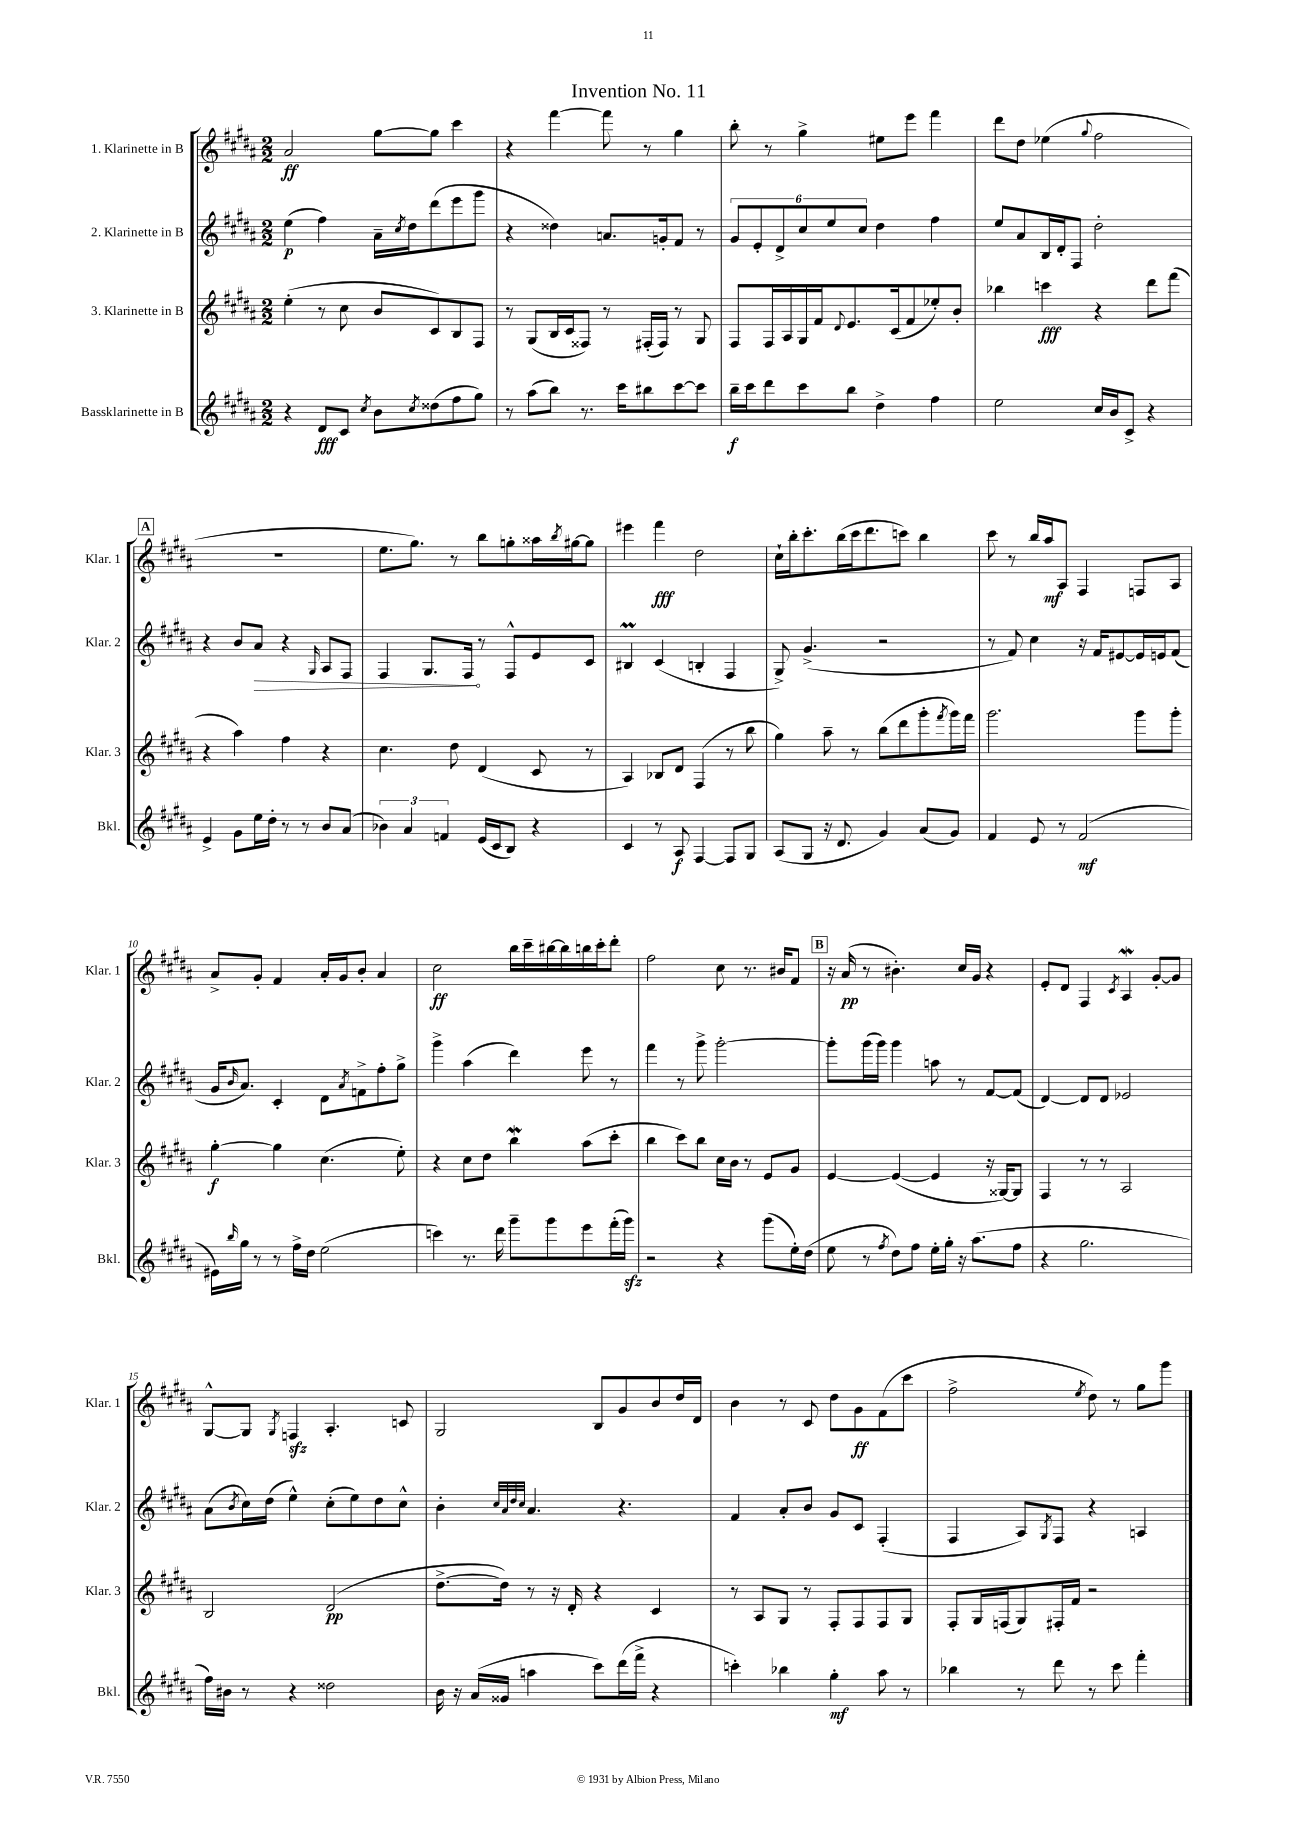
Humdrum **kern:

**kern	**dynam	**kern	**dynam	**kern	**dynam	**kern	**dynam
*part4	*part4	*part3	*part3	*part2	*part2	*part1	*part1
*staff4	*staff4	*staff3	*staff3	*staff2	*staff2	*staff1	*staff1
*I"Bassklarinette in B	*	*I"3. Klarinette in B	*	*I"2. Klarinette in B	*	*I"1. Klarinette in B	*
*I'Bkl.	*	*I'Klar. 3	*	*I'Klar. 2	*	*I'Klar. 1	*
*clefG2	*	*clefG2	*	*clefG2	*	*clefG2	*
*k[f#c#g#d#a#]	*	*k[f#c#g#d#a#]	*	*k[f#c#g#d#a#]	*	*k[f#c#g#d#a#]	*
*M2/2	*	*M2/2	*	*M2/2	*	*M2/2	*
=1	=1	=1	=1	=1	=1	=1	=1
4r	.	(4ee'\	.	(4ee\	p	2a#/	ff
8d#/L	fff	8r	.	4ff#\)	.	.	.
8c#/J	.	8cc#\	.	.	.	.	.
8qcc#/	.	.	.	.	.	.	.
8b\L	.	8b/L	.	16a#~\LL	.	[8gg#\L	.
.	.	.	.	8qcc#/	.	.	.
.	.	.	.	16dd#\J	.	.	.
8qcc#/	.	.	.	.	.	.	.
(8dd##X\	.	8c#/)	.	(8ddd#\	.	8gg#\J]	.
8ff#\	.	8B/	.	8eee\	.	4ccc#\	.
8gg#\J)	.	8F#/J	.	8ggg#\J	.	.	.
=2	=2	=2	=2	=2	=2	=2	=2
8r	.	8r	.	4r	.	4r	.
(8aa#\L	.	(8G#/L	.	.	.	.	.
8bb\J)	.	16B/L	.	4dd##X\)	.	[4fff#\	.
.	.	16c#/J	.	.	.	.	.
8.r	.	8F##X/J)	.	.	.	.	.
.	.	8r	.	8.an/L	.	8fff#\]	.
16ccc#\KL	.	.	.	.	.	.	.
8bb#X\	.	(16F#X'/LL	.	.	.	8r	.
.	.	16F#/JJ)	.	16gn'/k	.	.	.
[8ccc#\	.	8r	.	8f#/J	.	4gg#\	.
8ccc#\J]	.	8G#/	.	8r	.	.	.
=3	=3	=3	=3	=3	=3	=3	=3
16bb~\LL	f	8F#/L	.	12g#/L	.	8bb'\	.
16ccc#\J	.	.	.	.	.	.	.
.	.	.	.	12e'/	.	.	.
8ddd#\	.	16F#/L	.	.	.	8r	.
.	.	.	.	12d#^/	.	.	.
.	.	16A#/	.	.	.	.	.
8ccc#\	.	16G#/	.	12cc#/	.	4gg#^\	.
.	.	16f#/J	.	.	.	.	.
.	.	.	.	12ee/	.	.	.
.	.	8qqd#/	.	.	.	.	.
8bb\J	.	8.e/	.	.	.	.	.
.	.	.	.	12cc#/J	.	.	.
4dd#^\	.	.	.	4dd#\	.	8ee#X\L	.
.	.	(16c#/k	.	.	.	.	.
.	.	8f#/	.	.	.	8eee\J	.
4ff#\	.	8ee-X'/)	.	4ff#\	.	4fff#\	.
.	.	8b'/J	.	.	.	.	.
=4	=4	=4	=4	=4	=4	=4	=4
2ee\	.	4bb-X\	.	8ee/L	.	8ddd#\L	.
.	.	.	.	8a#/	.	8dd#\J	.
.	.	4cccn\	fff	16B/L	.	(4ee-X\	.
.	.	.	.	16d#'/J	.	.	.
.	.	.	.	8F#/J	.	.	.
.	.	.	.	.	.	8qqgg#/	.
16cc#/LL	.	4r	.	2dd#'\	.	2ff#\	.
16b/J	.	.	.	.	.	.	.
8c#^/J	.	.	.	.	.	.	.
4r	.	8ddd#\L	.	.	.	.	.
.	.	(8fff#\J	.	.	.	.	.
!!LO:LB:g=z
!!LO:REH:place=s1:t=A
=5	=5	=5	=5	=5	=5	=5	=5
4e^/	.	4r	.	4r	.	1r	.
8g#\L	.	4aa#\)	.	8b/L	.	.	.
!	!	!	!	!	!LO:HP:b	!	!
16ee\L	.	.	.	8a#/J	>	.	.
16dd#'\JJ	.	.	.	.	.	.	.
8r	.	4ff#\	.	4r	.	.	.
8r	.	.	.	.	.	.	.
.	.	.	.	16qqG#/	.	.	.
8b/L	.	4r	.	8A#/L	.	.	.
(8a#/J	.	.	.	8F#/J	.	.	.
=6	=6	=6	=6	=6	=6	=6	=6
6b-X\)	.	4.cc#\	.	4F#/	.	8.ee\L	.
6a#/	.	.	.	.	.	.	.
.	.	.	.	.	.	8.gg#\J)	.
.	.	.	.	8.G#/L	.	.	.
6fn/	.	.	.	.	.	.	.
.	.	8dd#\	.	.	.	8r	.
.	.	.	.	16F#/Jk	.	.	.
(16e/LL	.	(4d#/	.	8r	]	8bb\L	.
16c#/J	.	.	.	.	.	.	.
8B/J)	.	.	.	8F#^^/L	.	8ggn'\	.
4r	.	8c#/	.	8e/	.	16aa##X\L	.
.	.	.	.	.	.	8qbb/	.
.	.	.	.	.	.	[16gg#X\J	.
.	.	8r	.	8c#/J	.	8gg#\J]	.
=7	=7	=7	=7	=7	=7	=7	=7
4c#/	.	4A#/)	.	4B#Xm/	.	4eee#X\	.
8r	.	8B-X/L	.	(4c#/	.	4fff#\	fff
8A#/	f	8d#/J	.	.	.	.	.
[4F#/	.	(4F#/	.	4Bn'/	.	2dd#\	.
8F#/L]	.	8r	.	4F#/	.	.	.
8G#/J	.	8bb\	.	.	.	.	.
=8	=8	=8	=8	=8	=8	=8	=8
(8A#/L	.	4gg#\)	.	8G#^/)	.	16cc#`\LL	.
.	.	.	.	.	.	16bb'\J	.
8G#/J	.	.	.	(4.g#^/	.	8.ccc#'\	.
16r	.	8aa#~\	.	.	.	.	.
8.d#/	.	.	.	.	.	(16bb\L	.
.	.	8r	.	.	.	16ccc#\J	.
.	.	.	.	.	.	8.ddd#\	.
4g#/)	.	(8bb\L	.	2r	.	.	.
.	.	8ddd#\	.	.	.	8cccn\J)	.
(8a#/L	.	8ggg#'\	.	.	.	4bb\	.
.	.	8qfff#/	.	.	.	.	.
8g#/J)	.	16ggg#\L)	.	.	.	.	.
.	.	16fff#\JJ	.	.	.	.	.
=9	=9	=9	=9	=9	=9	=9	=9
4f#/	.	2.ggg#\	.	8r	.	8ccc#\	.
.	.	.	.	8f#/)	.	8r	.
8e/	.	.	.	4cc#\	.	16bb/LL	.
.	.	.	.	.	.	16aa#/J	mf
8r	.	.	.	.	.	8A#/J	.
(2f#/	mf	.	.	16r	.	4F#/	.
.	.	.	.	16f#/KL	.	.	.
.	.	.	.	[8e#X/	.	.	.
.	.	8ggg#\L	.	16e#/L]	.	8Fn/L	.
.	.	.	.	16en/J	.	.	.
.	.	8ggg#'\J	.	(8f#/J	.	8A#/J	.
!!LO:LB:g=z
=10	=10	=10	=10	=10	=10	=10	=10
16e#X\LL)	.	[4gg#'\	f	16g#/KL	.	8a#^/L	.
16qqbb/	.	.	.	16qqb/	.	.	.
16gg#\JJ	.	.	.	8.a#/J)	.	.	.
8r	.	.	.	.	.	8g#'/J	.
8r	.	4gg#\]	.	4c#'/	.	4f#/	.
16ff#^\LL	.	.	.	.	.	.	.
16dd#\JJ	.	.	.	.	.	.	.
(2ee\	.	(4.cc#\	.	8d#\L	.	16a#'/LL	.
.	.	.	.	.	.	16g#/J	.
.	.	.	.	8qa#/	.	.	.
.	.	.	.	8fn^\	.	8b'/J	.
.	.	.	.	8ff#'\	.	4a#/	.
.	.	8ee'\)	.	8gg#^\J	.	.	.
=11	=11	=11	=11	=11	=11	=11	=11
4cccn\)	.	4r	.	4ggg#^\	.	2cc#\	ff
8.r	.	8cc#\L	.	(4aa#\	.	.	.
.	.	8dd#\J	.	.	.	.	.
16ddd#\	.	.	.	.	.	.	.
8ggg#~\L	.	4bbw\	.	4ddd#\)	.	16bb\LL	.
.	.	.	.	.	.	16ccc#~\	.
8ggg#\	.	.	.	.	.	[16bb#X\	.
.	.	.	.	.	.	16bb#\]	.
8eee\	.	(8aa#\L	.	8eee\	.	16bbn\	.
.	.	.	.	.	.	16ccc#'\J	.
(16fff#'\L	.	8ccc#'\J	.	8r	.	8ddd#'\J	.
16ggg#zz\JJ)	.	.	.	.	.	.	.
=12	=12	=12	=12	=12	=12	=12	=12
2r	.	4bb\	.	4fff#\	.	2ff#\	.
.	.	8ccc#\L)	.	8r	.	.	.
.	.	8bb\J	.	8ggg#^\	.	.	.
4r	.	16cc#\LL	.	[2ggg#'\	.	8cc#\	.
.	.	16b\JJ	.	.	.	.	.
.	.	8r	.	.	.	8.r	.
(8ggg#\L	.	8e/L	.	.	.	.	.
.	.	.	.	.	.	16b#X/KL	.
16ee'\L)	.	8g#/J	.	.	.	8f#/J	.
(16dd#\JJ	.	.	.	.	.	.	.
!!LO:REH:place=s1:t=B
=13	=13	=13	=13	=13	=13	=13	=13
8ee\	.	[4e/	.	8ggg#'\L]	.	16r	.
.	.	.	.	.	.	(16a#/	pp
8r	.	.	.	(16ggg#\L	.	8r	.
.	.	.	.	16ggg#\JJ)	.	.	.
8qff#/	.	.	.	.	.	.	.
8dd#\L)	.	(4e/_	.	4ggg#\	.	4.b#X'\)	.
8ff#\J	.	.	.	.	.	.	.
16ee'\LL	.	4e/]	.	8aan\	.	.	.
16gg#'\JJ	.	.	.	.	.	.	.
16r	.	.	.	8r	.	16cc#/LL	.
(8.aa#\L	.	.	.	.	.	16g#/JJ	.
.	.	16r	.	[8f#/L	.	4r	.
.	.	[16G##X/KL)	.	.	.	.	.
8ff#\J	.	8G##/J]	.	(8f#/J]	.	.	.
=14	=14	=14	=14	=14	=14	=14	=14
4r	.	4F#/	.	[4d#/)	.	8e'/L	.
.	.	.	.	.	.	8d#/J	.
2.gg#\	.	8r	.	8d#/L]	.	4F#/	.
.	.	8r	.	8d#/J	.	.	.
.	.	.	.	.	.	8qc#/	.
.	.	2A#/	.	2e-X/	.	4A#W/	.
.	.	.	.	.	.	[8g#'/L	.
.	.	.	.	.	.	8g#/J]	.
!!LO:LB:g=z
=15	=15	=15	=15	=15	=15	=15	=15
16ff#\LL)	.	2B/	.	(8a#\L	.	[8G#^^/L	.
16b#X\JJ	.	.	.	.	.	.	.
.	.	.	.	8qb/	.	.	.
8r	.	.	.	16cc#\L)	.	8G#/J]	.
.	.	.	.	(16dd#\JJ	.	.	.
.	.	.	.	.	.	8qG#/	.
4r	.	.	.	4ee^^\)	.	4Fnzz/	.
2dd##X\	.	(2d#/	pp	(8cc#'\L	.	4.A#'/	.
.	.	.	.	8ee\)	.	.	.
.	.	.	.	8dd#\	.	.	.
.	.	.	.	8cc#^^\J	.	8cn/	.
=16	=16	=16	=16	=16	=16	=16	=16
16b\	.	[8.dd#^\L	.	4b'\	.	2G#/	.
16r	.	.	.	.	.	.	.
(16a#/LL	.	.	.	.	.	.	.
16g##X/JJ	.	16dd#\Jk])	.	.	.	.	.
.	.	.	.	32qqcc#/LLL	.	.	.
.	.	.	.	32qqa#/	.	.	.
.	.	.	.	32qqdd#/	.	.	.
.	.	.	.	32qqcc#/JJJ	.	.	.
4aan\	.	8r	.	4.a#/	.	.	.
.	.	16r	.	.	.	.	.
.	.	16d#'/	.	.	.	.	.
8ccc#\L)	.	4r	.	.	.	8B/L	.
(16ddd#\L	.	.	.	4.r	.	8g#/	.
16fff#^\JJ	.	.	.	.	.	.	.
4r	.	4c#/	.	.	.	8b/	.
.	.	.	.	.	.	16dd#/L	.
.	.	.	.	.	.	16d#/JJ	.
=17	=17	=17	=17	=17	=17	=17	=17
4cccn'\)	.	8r	.	4f#/	.	4b\	.
.	.	8A#/L	.	.	.	.	.
4bb-X\	.	8G#/J	.	8a#'/L	.	8r	.
.	.	8r	.	8b/J	.	8c#/	.
4gg#'\	mf	8F#'/L	.	8g#/L	.	8dd#\L	.
.	.	8F#/	.	8c#/J	.	8g#\	ff
8aa#\	.	8F#/	.	(4F#'/	.	(8f#\	.
8r	.	8G#/J	.	.	.	8ccc#\J	.
=18	=18	=18	=18	=18	=18	=18	=18
4bb-X\	.	8F#'/L	.	4F#/	.	2ff#^\	.
.	.	16G#/L	.	.	.	.	.
.	.	(16Fn/J	.	.	.	.	.
8r	.	8G#/)	.	8A#/L)	.	.	.
.	.	.	.	8qG#/	.	.	.
8ddd#\	.	16F#X'/L	.	8F#/J	.	.	.
.	.	16f#/JJ	.	.	.	.	.
.	.	.	.	.	.	8qee/	.
8r	.	2r	.	4r	.	8dd#\)	.
8ccc#\	.	.	.	.	.	8r	.
4fff#'\	.	.	.	4An/	.	8gg#\L	.
.	.	.	.	.	.	8ggg#\J	.
==	==	==	==	==	==	==	==
*-	*-	*-	*-	*-	*-	*-	*-
